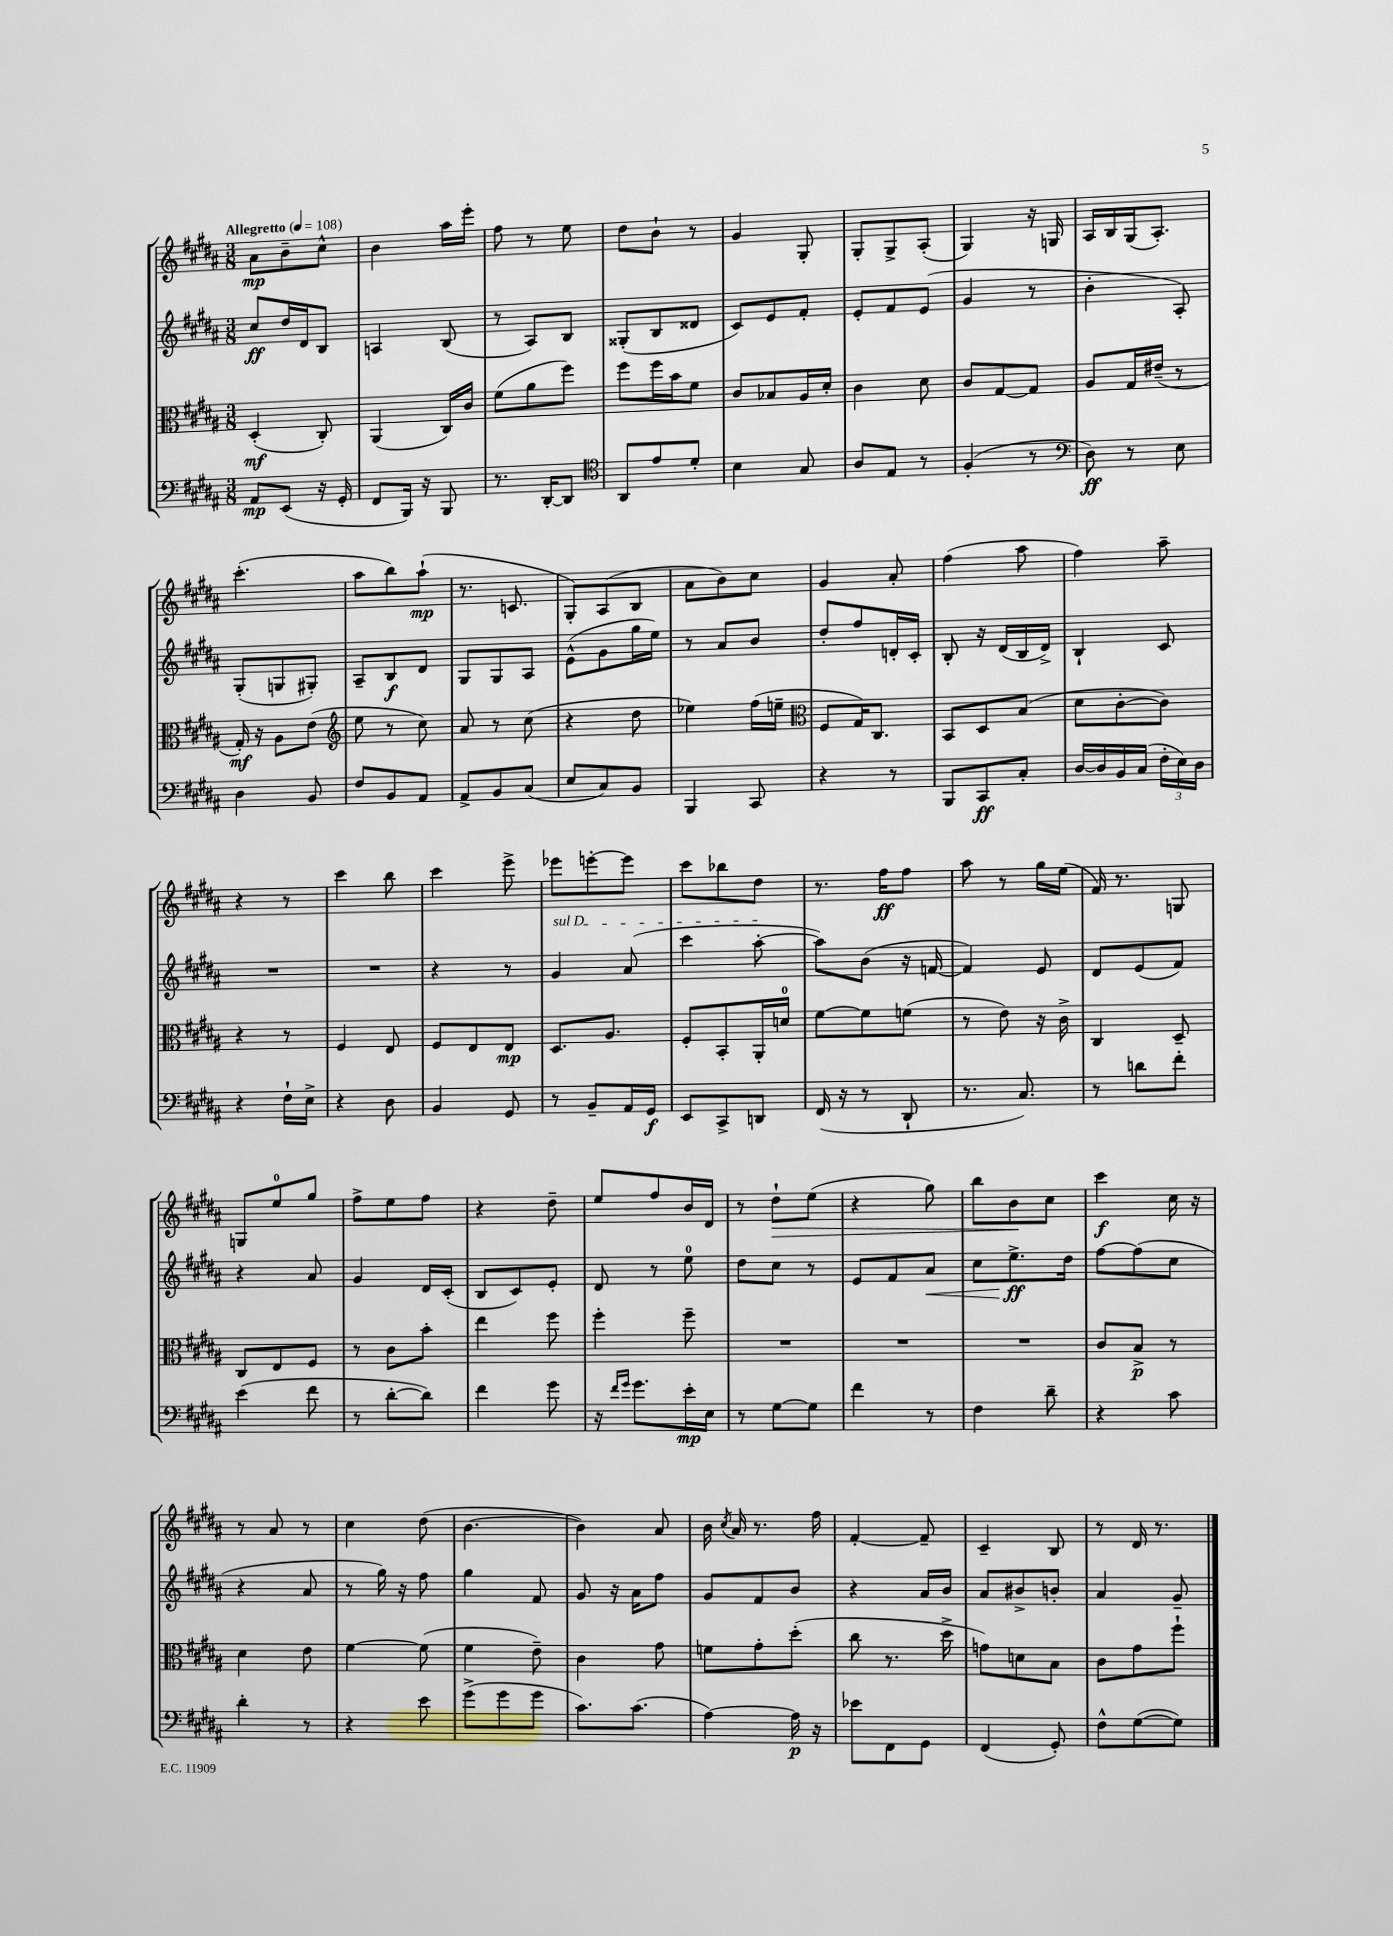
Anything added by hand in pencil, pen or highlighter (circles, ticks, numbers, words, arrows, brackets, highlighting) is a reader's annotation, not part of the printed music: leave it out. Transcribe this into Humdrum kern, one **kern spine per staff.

**kern	**dynam	**kern	**dynam	**kern	**dynam	**kern	**dynam
*part4	*part4	*part3	*part3	*part2	*part2	*part1	*part1
*staff4	*staff4	*staff3	*staff3	*staff2	*staff2	*staff1	*staff1
*clefF4	*	*clefC3	*	*clefG2	*	*clefG2	*
*k[f#c#g#d#a#]	*	*k[f#c#g#d#a#]	*	*k[f#c#g#d#a#]	*	*k[f#c#g#d#a#]	*
*M3/8	*	*M3/8	*	*M3/8	*	*M3/8	*
*MM108	*	*MM108	*	*MM108	*	*MM108	*
=1	=1	=1	=1	=1	=1	=1	=1
!	!	!	!	!	!	!LO:TX:a:B:t=Allegretto	!
8AA#/L	mp	(4D#'/	mf	8cc#/L	ff	8a#\L	mp
(8EE/J	.	.	.	16dd#/L	.	8b~\	.
.	.	.	.	16d#/J	.	.	.
16r	.	8C#'/)	.	8B/J	.	8cc#^^\J	.
16GG#'/	.	.	.	.	.	.	.
=2	=2	=2	=2	=2	=2	=2	=2
8FF#/L	.	(4AA#/	.	4An/	.	4b\	.
16BBB/Jk)	.	.	.	.	.	.	.
16r	.	.	.	.	.	.	.
8BBB/	.	16C#/LL)	.	(8B/	.	16aa#\LL	.
.	.	16c#/JJ	.	.	.	16eee'\JJ	.
=3	=3	=3	=3	=3	=3	=3	=3
8.r	.	(8f#\L	.	8r	.	8ff#\	.
.	.	8a#\	.	8A#/L)	.	8r	.
[16DD#'/KL	.	.	.	.	.	.	.
8DD#/J]	.	8ff#\J)	.	8B/J	.	8ee\	.
=4	=4	=4	=4	=4	=4	=4	=4
*clefC4	*	*	*	*	*	*	*
8AA#/L	.	8ff#\L	.	(8G##X'/L	.	8dd#\L	.
8e/	.	16ff#\L	.	8B/	.	8b`\J	.
.	.	16b\J	.	.	.	.	.
8d#'/J	.	8f#\J	.	8d##X/J	.	8r	.
=5	=5	=5	=5	=5	=5	=5	=5
4B\	.	8c#/L	.	8c#/L)	.	4g#/	.
.	.	8B-X/	.	8e/	.	.	.
8G#/	.	16A#/L	.	8f#'/J	.	8G#'/	.
.	.	16d#'/JJ	.	.	.	.	.
=6	=6	=6	=6	=6	=6	=6	=6
8A#/L	.	4c#\	.	8e'/L	.	8G#'/L	.
8E/J	.	.	.	8f#/	.	8G#^/	.
8r	.	8d#\	.	(8e/J	.	(8A#'/J	.
=7	=7	=7	=7	=7	=7	=7	=7
(4F#'/	.	8c#/L	.	4g#/	.	4G#/)	.
.	.	[8G#/	.	.	.	.	.
8r	.	8G#/J]	.	8r	.	16r	.
.	.	.	.	.	.	16Gn/	.
=8	=8	=8	=8	=8	=8	=8	=8
*clefF4	*	*	*	*	*	*	*
8D#\)	ff	8A#/L	.	4b'\	.	16A#/LL	.
.	.	.	.	.	.	16B/	.
8r	.	16G#/L	.	.	.	(16G#/J	.
.	.	(16e#X~/JJ	.	.	.	8.A#'/J)	.
8E\	.	8r	.	8A#'/)	.	.	.
!!LO:LB:g=z
=9	=9	=9	=9	=9	=9	=9	=9
4D#\	.	16G#'/)	mf	(8G#'/L	.	(4.ccc#'\	.
.	.	16r	.	.	.	.	.
.	.	8A#\L	.	8Gn/	.	.	.
8BB/	.	(8e\J	.	8G#X'/J)	.	.	.
=10	=10	=10	=10	=10	=10	=10	=10
*	*	*clefG2	*	*	*	*	*
8F#/L	.	8ee\	.	8A#~/L	.	8aa#\L	.
8BB/	.	8r	.	8B/	f	8bb\)	.
8AA#/J	.	8cc#\)	.	8d#/J	.	(8aa#`\J	mp
=11	=11	=11	=11	=11	=11	=11	=11
8AA#^/L	.	8a#/	.	8G#/L	.	8.r	.
8BB/	.	8r	.	8G#/	.	.	.
.	.	.	.	.	.	8.cn/	.
(8C#/J	.	(8cc#\	.	8A#/J	.	.	.
=12	=12	=12	=12	=12	=12	=12	=12
8E/L	.	4r	.	(8e^^\L	.	8G#'/L)	.
8C#/)	.	.	.	8g#\	.	(8A#/	.
8BB/J	.	8dd#\	.	16gg#\L	.	8B/J	.
.	.	.	.	16ee\JJ)	.	.	.
=13	=13	=13	=13	=13	=13	=13	=13
4BBB/	.	4ee-X\)	.	8r	.	8a#\L	.
.	.	.	.	8a#/L	.	8b\)	.
8CC#/	.	(16ff#\LL	.	8b/J	.	8cc#\J	.
.	.	16een~\JJ	.	.	.	.	.
=14	=14	=14	=14	=14	=14	=14	=14
*	*	*clefC3	*	*	*	*	*
4r	.	8F#/L	.	8dd#'/L	.	4g#/	.
.	.	16G#/K)	.	8ff#/	.	.	.
.	.	8.C#/J	.	.	.	.	.
8r	.	.	.	16dn'/L	.	8a#'/	.
.	.	.	.	16c#'/JJ	.	.	.
=15	=15	=15	=15	=15	=15	=15	=15
8BBB/L	.	8BB/L	.	8B'/	.	(4ff#\	.
8CC#/	ff	8D#/	.	16r	.	.	.
.	.	.	.	(16d#/LL	.	.	.
8C#'/J	.	(8B/J	.	16B/	.	8aa#\	.
.	.	.	.	16d#^/JJ)	.	.	.
=16	=16	=16	=16	=16	=16	=16	=16
[16D#/LL	.	8d#\L	.	4B`/	.	4ff#\)	.
16D#/]	.	.	.	.	.	.	.
16BB/	.	[8c#'\	.	.	.	.	.
(16C#/JJ	.	.	.	.	.	.	.
24F#'\LL	.	8c#\J])	.	8c#/	.	8aa#~\	.
24E\)	.	.	.	.	.	.	.
24D#\JJ	.	.	.	.	.	.	.
!!LO:LB:g=z
=17	=17	=17	=17	=17	=17	=17	=17
4r	.	4r	.	4.r	.	4r	.
16F#`\LL	.	8r	.	.	.	8r	.
16E^\JJ	.	.	.	.	.	.	.
=18	=18	=18	=18	=18	=18	=18	=18
4r	.	4F#/	.	4.r	.	4ccc#\	.
8D#\	.	8E/	.	.	.	8bb\	.
=19	=19	=19	=19	=19	=19	=19	=19
4BB/	.	8F#/L	.	4r	.	4ccc#\	.
.	.	8E/	.	.	.	.	.
8GG#/	.	8E/J	mp	8r	.	8eee^\	.
=20	=20	=20	=20	=20	=20	=20	=20
!	!	!	!	!LO:TX:a:i:t=sul D	!	!	!
8r	.	8.D#/L	.	4g#/	.	8eee-X\L	.
8BB~/L	.	.	.	.	.	[8eeen'\	.
.	.	8.A#/J	.	.	.	.	.
16AA#/L	.	.	.	(8a#/	.	8eee\J]	.
16GG#/JJ	f	.	.	.	.	.	.
=21	=21	=21	=21	=21	=21	=21	=21
8EE/L	.	8F#'/L	.	4ccc#\	.	8ccc#\L	.
8CC#^/	.	8BB'/	.	.	.	8bb-X\	.
8DDn/J	.	16AA#'/L	.	[8aa#'\	.	8dd#\J	.
.	.	16dn/JJ	.	.	.	.	.
=22	=22	=22	=22	=22	=22	=22	=22
(16FF#/	.	[8f#\L	.	8aa#\L])	.	8.r	.
16r	.	.	.	.	.	.	.
8r	.	8f#\]	.	(8b\J	.	.	.
.	.	.	.	.	.	16ff#\KL	ff
8DD#`/	.	(8fn\J	.	16r	.	8ff#\J	.
.	.	.	.	[16fn/	.	.	.
=23	=23	=23	=23	=23	=23	=23	=23
8.r	.	8r	.	4f/])	.	8aa#\	.
.	.	8e\)	.	.	.	8r	.
8.C#/)	.	.	.	.	.	.	.
.	.	16r	.	8e/	.	16gg#\LL	.
.	.	16c#^\	.	.	.	(16ee\JJ	.
=24	=24	=24	=24	=24	=24	=24	=24
8r	.	4C#/	.	8d#/L	.	16f#/)	.
.	.	.	.	.	.	8.r	.
8dn\L	.	.	.	(8e/	.	.	.
8f#'\J	.	8D#~/	.	8f#/J)	.	8Gn/	.
!!LO:LB:g=z
=25	=25	=25	=25	=25	=25	=25	=25
(4e\	.	8C#/L	.	4r	.	8Gn/L	.
.	.	8E/	.	.	.	8ee/	.
8f#\	.	8F#/J	.	8a#/	.	8gg#/J	.
=26	=26	=26	=26	=26	=26	=26	=26
8r	.	8r	.	4g#/	.	8ff#^\L	.
[8d#'\L	.	8c#\L	.	.	.	8ee\	.
8d#\J])	.	8b'\J	.	16d#/LL	.	8ff#\J	.
.	.	.	.	(16c#'/JJ	.	.	.
=27	=27	=27	=27	=27	=27	=27	=27
4f#\	.	4ee\	.	8B/L	.	4r	.
.	.	.	.	8c#/)	.	.	.
8g#\	.	8ff#\	.	8e'/J	.	8dd#~\	.
=28	=28	=28	=28	=28	=28	=28	=28
16r	.	4ff#'\	.	8d#/	.	8ee/L	.
16qqf#/LL	.	.	.	.	.	.	.
16qqg#/JJ	.	.	.	.	.	.	.
8.g#\L	.	.	.	.	.	.	.
.	.	.	.	8r	.	8ff#/	.
16e'\L	mp	8ff#~\	.	8ee\	.	16b/L	.
16E\JJ	.	.	.	.	.	16d#/JJ	.
=29	=29	=29	=29	=29	=29	=29	=29
8r	.	4.r	.	8dd#\L	.	8r	.
!	!	!	!	!	!	!	!LO:HP:b
[8G#\L	.	.	.	8cc#\J	.	8dd#`\L	>
8G#\J]	.	.	.	8r	.	(8ee\J	.
=30	=30	=30	=30	=30	=30	=30	=30
4f#\	.	4.r	.	8e/L	.	4r	.
.	.	.	.	8f#/	.	.	.
!	!	!	!	!	!LO:HP:b	!	!
8r	.	.	.	8a#/J	<	8gg#\)	.
=31	=31	=31	=31	=31	=31	=31	=31
4F#\	.	4.r	.	8cc#\L	.	8bb\L	.
.	.	.	.	8.ee^\	ff	8b\	.
8d#~\	.	.	.	.	.	8cc#\J	]
.	.	.	.	16dd#\Jk	[	.	.
=32	=32	=32	=32	=32	=32	=32	=32
4r	.	8c#/L	.	[8ff#\L	.	4ccc#\	f
.	.	8B^/J	p	(8ff#\]	.	.	.
8c#\	.	8r	.	8cc#\J	.	16cc#\	.
.	.	.	.	.	.	16r	.
!!LO:LB:g=z
=33	=33	=33	=33	=33	=33	=33	=33
4d#'\	.	4d#\	.	4r	.	8r	.
.	.	.	.	.	.	8a#/	.
8r	.	8e\	.	8a#/	.	8r	.
=34	=34	=34	=34	=34	=34	=34	=34
4r	.	[4f#\	.	8r	.	4cc#\	.
.	.	.	.	16gg#\)	.	.	.
.	.	.	.	16r	.	.	.
8e\	.	(8f#\]	.	8ff#\	.	(8dd#\	.
=35	=35	=35	=35	=35	=35	=35	=35
(8g#^\L	.	4f#\	.	4gg#\	.	[4.b\	.
8g#\	.	.	.	.	.	.	.
8g#\J	.	8e~\)	.	8f#/	.	.	.
=36	=36	=36	=36	=36	=36	=36	=36
8.c#\L)	.	4c#\	.	8g#/	.	4b\])	.
.	.	.	.	16r	.	.	.
(8.c#\J	.	.	.	16a#\KL	.	.	.
.	.	8g#\	.	8ff#\J	.	8a#/	.
=37	=37	=37	=37	=37	=37	=37	=37
[4A#\)	.	8fn\L	.	8g#/L	.	16b\	.
.	.	.	.	.	.	8qcc#/	.
.	.	.	.	.	.	16a#/	.
.	.	8g#'\	.	8f#/	.	8.r	.
16A#\]	p	(8dd#'\J	.	8b/J	.	.	.
16r	.	.	.	.	.	16ff#\	.
=38	=38	=38	=38	=38	=38	=38	=38
8e-X\L	.	8cc#\	.	4r	.	[4f#'/	.
8FF#\	.	8.r	.	.	.	.	.
8GG#\J	.	.	.	16a#/LL	.	8f#~/]	.
.	.	16dd#^\	.	16b/JJ	.	.	.
=39	=39	=39	=39	=39	=39	=39	=39
(4FF#/	.	8gn\L)	.	8a#/L	.	4c#~/	.
.	.	8dn\	.	8b#X^/	.	.	.
8GG#'/)	.	8B\J	.	8bn'/J	.	8B/	.
=40	=40	=40	=40	=40	=40	=40	=40
8F#^^\L	.	8c#\L	.	4a#/	.	8r	.
([8G#\	.	8g#\	.	.	.	16d#/	.
.	.	.	.	.	.	8.r	.
8G#\J])	.	8ff#`\J	.	8g#~/	.	.	.
==	==	==	==	==	==	==	==
*-	*-	*-	*-	*-	*-	*-	*-
